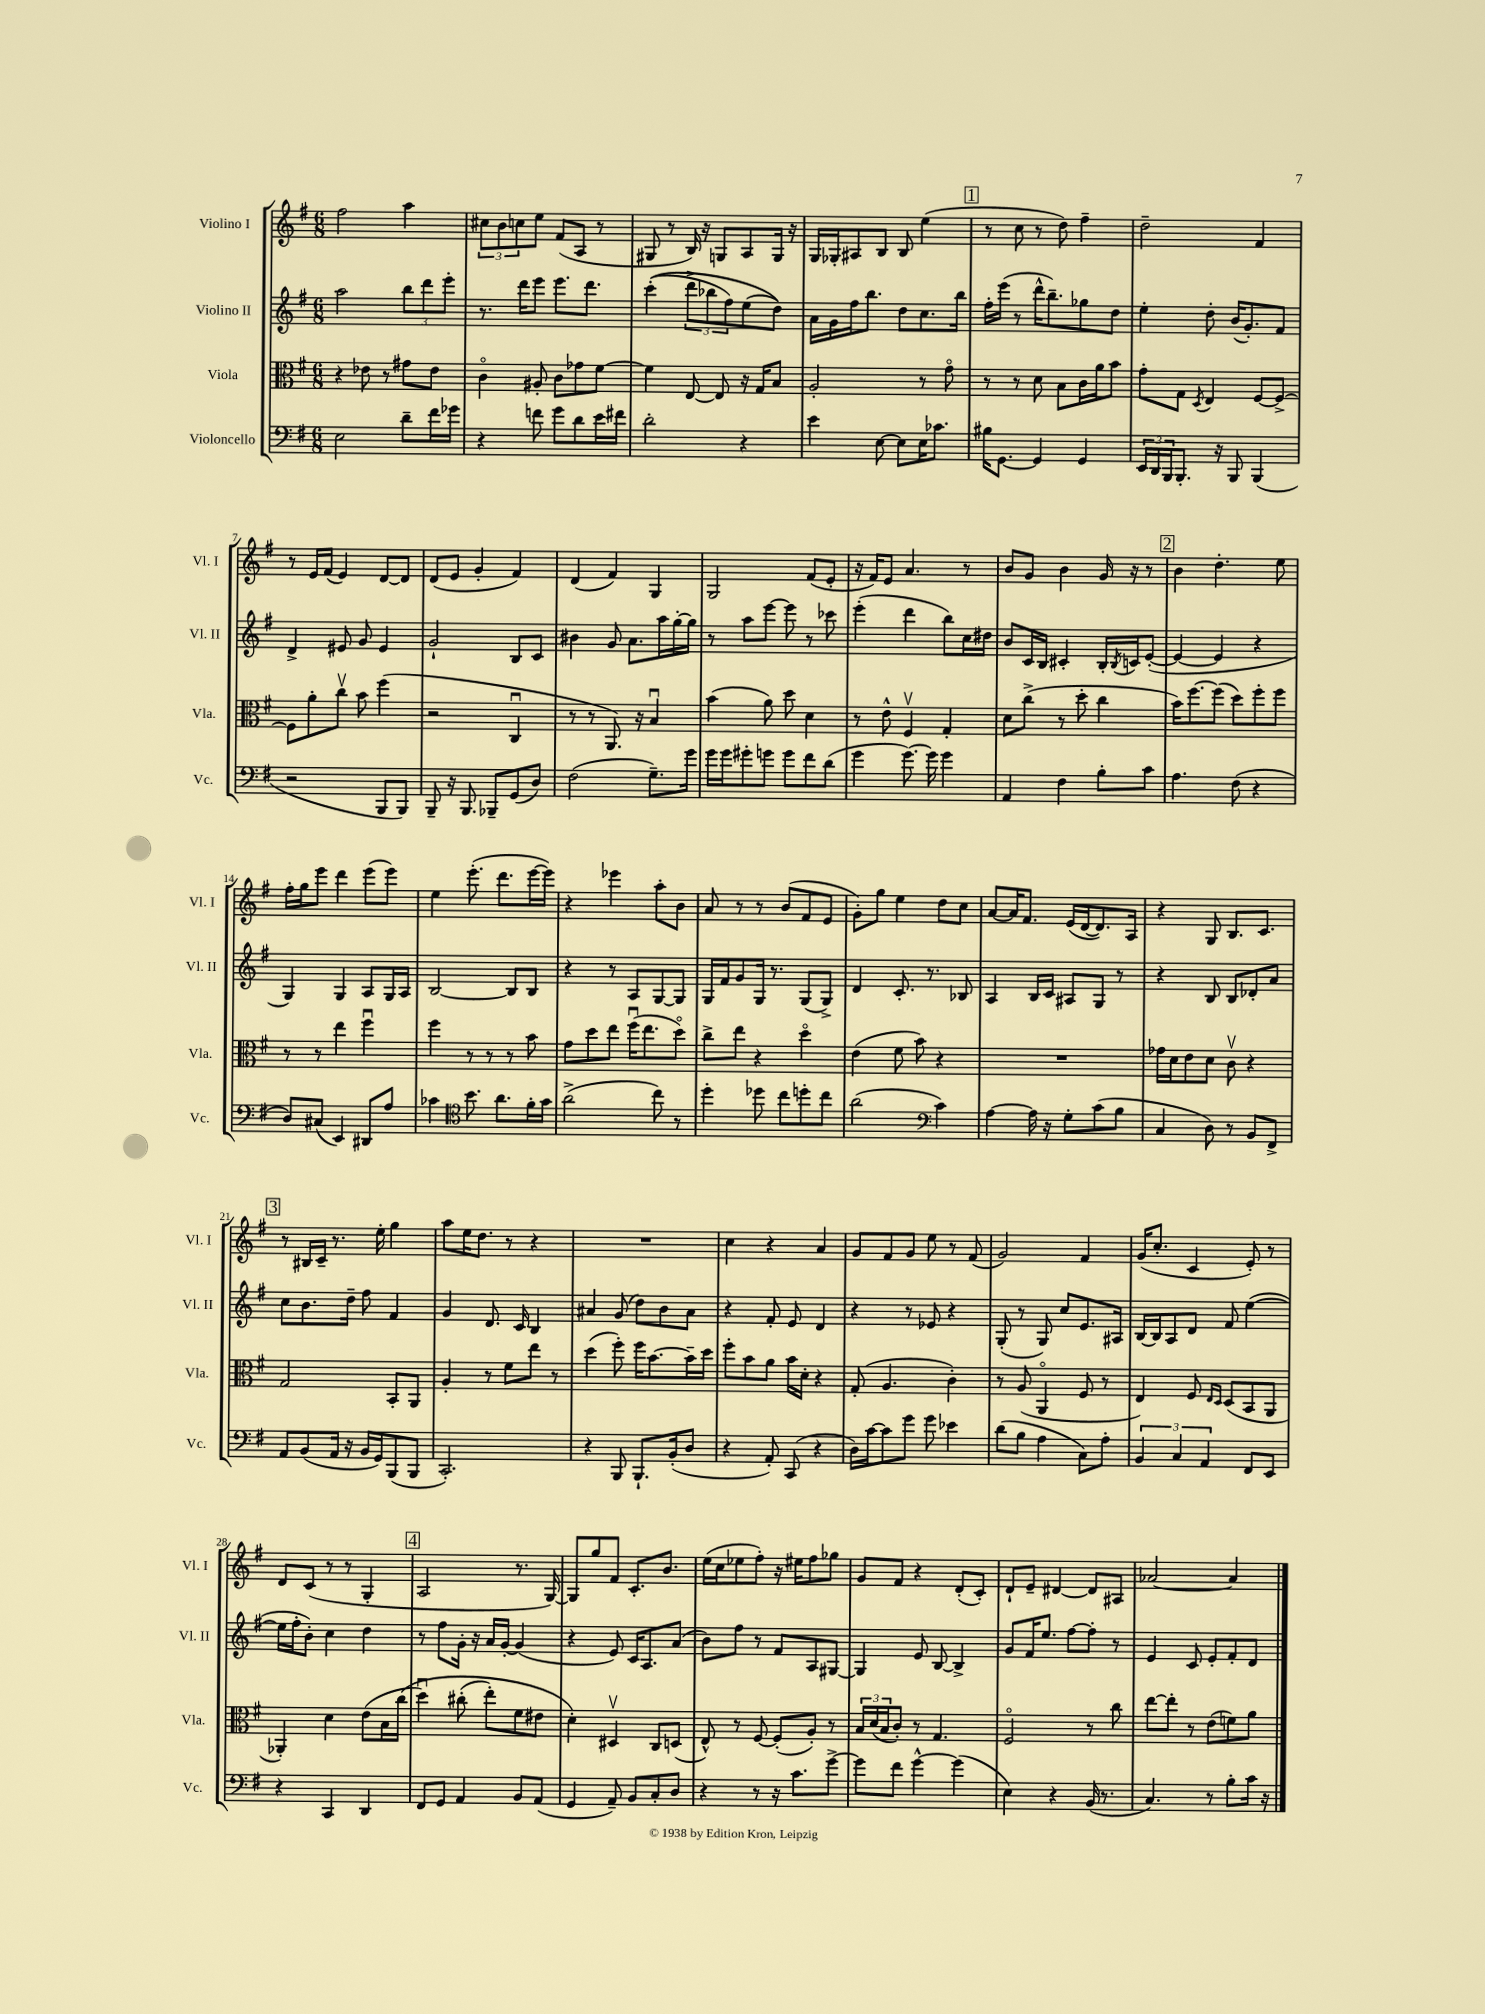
<<
\new StaffGroup <<
\new Staff = "s0" \with { instrumentName = "Violino I" shortInstrumentName = "Vl. I" } {
    \clef treble \key g \major \numericTimeSignature \time 6/8
    fis''2 a''4 |
    \tuplet 3/2 { cis''8 b'8 c''8 } e''8 fis'8( a8 r8 |
    gis8 r8 b16) r16 g8 a8 g16 r16 |
    g16 ges16-. ais8 b8 b8 e''4( |
    \mark \markup { \box "1" } r8 c''8 r8 d''8) fis''4-- |
    d''2-- fis'4 |
    r8 e'16 fis'16( e'4) d'8~ d'8 |
    d'8( e'8 g'4-. fis'4) |
    d'4( fis'4) g4 |
    g2 fis'8( e'8-. |
    r16 fis'16) e'8 a'4. r8 |
    b'8 g'8 b'4 g'16 r16 r8 |
    \mark \markup { \box "2" } b'4 d''4.-. e''8 |
    fis''16-. g''16 e'''8 d'''4 e'''8( e'''8) |
    e''4 e'''8.-.( d'''8. e'''16~ e'''16) |
    r4 ees'''4 a''8-. b'8 |
    a'8 r8 r8 b'8( fis'8 e'8 |
    g'8-.) g''8 e''4 d''8 c''8 |
    a'8~ a'16 fis'8. e'16( d'16~ d'8.) a16 |
    r4 g8 b8. c'8. |
    \mark \markup { \box "3" } r8 bis16 c'16-- r8. e''16-. g''4 |
    a''8 e''16 d''8. r8 r4 |
    R2. |
    c''4 r4 a'4 |
    g'8 fis'8 g'8 e''8 r8 fis'8( |
    g'2) fis'4 |
    g'16( c''8.-. c'4 e'8-.) r8 |
    d'8 c'8( r8 r8 g4-. |
    \mark \markup { \box "4" } a2 r8. g16~) |
    g8 g''8 fis'8 c'8.-. b'8. |
    e''16( c''16 ees''8 fis''8-.) r16 eis''16 fis''8 ges''8 |
    g'8 fis'8 r4 d'8-.( c'8-.) |
    d'8-! e'8-- dis'4~ dis'8 ais8 |
    aes'2~ aes'4 \bar "|." |
}
\new Staff = "s1" \with { instrumentName = "Violino II" shortInstrumentName = "Vl. II" } {
    \clef treble \key g \major \numericTimeSignature \time 6/8
    a''2 \tuplet 3/2 { b''8 d'''8 e'''8-. } |
    r8. d'''16 e'''8 e'''8. d'''8. |
    c'''4-.(\( \tuplet 3/2 { d'''8-> bes''8 fis''8) } e''8( d''8)\) |
    a'16 g'16 fis''16 b''8. d''8 c''8. b''16 |
    \mark \markup { \box "1" } fis''16-. e'''16( r8 d'''16-^ b''8.--) ges''8 d''8 |
    e''4-. d''8-. b'16( g'8.-.) fis'8 |
    d'4-> eis'8 g'8 eis'4 |
    g'2-! b8 c'8 |
    bis'4 g'8 a'8. a''16 g''16~-. g''16 |
    r8 a''8 e'''8~ e'''8 r8 ces'''8 |
    e'''4-.( d'''4 b''8) c''16 dis''16 |
    b'8 c'16 b16 cis'4-. b16-. \acciaccatura { b8 } c'16 e'8~-.( |
    \mark \markup { \box "2" } e'4~ e'4 r4 |
    g4) g4 a8 g16 a16 |
    b2~ b8 b8 |
    r4 r8 a8 g8~ g8 |
    g16 fis'16 g'8 g16 r8. g8( g8->) |
    d'4 c'8.-. r8. bes8 |
    a4 b16 c'16 ais8 g8 r8 |
    r4 b8 b8 des'8-. a'8 |
    \mark \markup { \box "3" } c''8 b'8. d''16-- fis''8 fis'4 |
    g'4 d'8. c'16 b4 |
    ais'4 g'8( d''8) b'8 ais'8 |
    r4 fis'8-. e'8 d'4 |
    r4 r8 ees'8 r4 |
    g8-.( r8 g8) c''8 e'8. ais16 |
    b16~ b16 a8 d'8 fis'8 e''4~( |
    e''16 fis''16-. b'8-.) c''4 d''4 |
    \mark \markup { \box "4" } r8 fis''8 g'16-. r16 a'16 g'16~-. g'4( |
    r4 e'8) c'16 a8. a'8( |
    b'8) fis''8 r8 fis'8 a8 gis8~ |
    gis4 e'8 b8~ b4-> |
    g'8 fis'16 e''8. fis''8~ fis''8-. r8 |
    e'4 c'8 e'8-. fis'8-. d'8 \bar "|." |
}
\new Staff = "s2" \with { instrumentName = "Viola" shortInstrumentName = "Vla." } {
    \clef alto \key g \major \numericTimeSignature \time 6/8
    r4 ees'8 r8 gis'8 ees'8 |
    c'4\flageolet ais8-. c'8 ges'8 fis'8~ |
    fis'4 e8~ e8 r16 g16 b8 |
    a2-. r8 g'8\flageolet |
    \mark \markup { \box "1" } r8 r8 d'8 b8 c'16 a'16 b'8 |
    g'8-. g8 \acciaccatura { d8 } e4 fis8~ fis8~-> |
    fis8 a'8-. c''8\upbow b'8 fis''4( |
    r2 c4\downbow |
    r8 r8 a,8.) r16 b4\downbow |
    b'4( a'8) d''8 d'4 |
    r8 e'8-^ fis4\upbow g4-. |
    d'8 c''8->( r8 d''8-. c''4 |
    \mark \markup { \box "2" } b'16) fis''8.~ fis''8( d''8) fis''8-. fis''8 |
    r8 r8 e''4 fis''4\downbow |
    fis''4 r8 r8 r8 b'8 |
    g'8 d''8 e''8 fis''16\downbow( e''8. d''8\flageolet) |
    c''8-> e''8 r4 d''4\flageolet |
    e'4( fis'8 b'8) r4 |
    R2. |
    ges'16 d'16 e'8 d'8 c'8\upbow r4 |
    \mark \markup { \box "3" } g2 b,8-. a,8 |
    a4-. r8 fis'8 e''8 r8 |
    d''4( fis''8-.) fis''16 b'8.~ b'16-- d''16 |
    fis''8-. b'8 a'8 b'16 d'16-. r4 |
    g8-.( a4. c'4-.) |
    r8 a8( a,4\flageolet fis8 r8 |
    e4) fis8 \grace { e16 d16 } d8( b,8 a,8 |
    aes,4-.) d'4 e'8( b16 c''16\( |
    \mark \markup { \box "4" } d''4\downbow) cis''8-.( e''8-.) fis'8 eis'8 |
    d'4-.\) dis4\upbow c8 d8( |
    e8-^) r8 fis8~ fis8-.( a8-.) r8 |
    \tuplet 3/2 { b16 d'16( b16 } c'8-.) r8 g4. |
    fis2\flageolet r8 c''8 |
    e''8~ e''8-. r8 e'8( f'8) a'8 \bar "|." |
}
\new Staff = "s3" \with { instrumentName = "Violoncello" shortInstrumentName = "Vc." } {
    \clef bass \key g \major \numericTimeSignature \time 6/8
    e2 d'8-- fis'16 ges'16 |
    r4 f'8 g'8 d'8 e'16 fis'16 |
    d'2-. r4 |
    e'4 e8~ e8 e16 ces'8. |
    \mark \markup { \box "1" } bis16 g,8.~ g,4 g,4 |
    \tuplet 3/2 { e,16 d,16 b,,16 } b,,8.-. r16 b,,8 b,,4( |
    r2 b,,8 b,,8) |
    b,,8-- r16 b,,8. bes,,8-- g,8( d8) |
    fis2( g8.--) g'16 |
    g'16 g'16 gis'8-. g'8 g'8 fis'8 d'8( |
    g'4 g'8.~) g'16 g'4 |
    a,4 fis4 b8-. c'8 |
    \mark \markup { \box "2" } a4. fis8( r4 |
    d8) cis8( e,4) dis,8 a8 |
    ces'4 \clef tenor b'8. a'8. fis'16-. g'16 |
    a'2->( c''8) r8 |
    d''4-. des''8 c''8 d''8-. c''8 |
    a'2( \clef bass c'4) |
    a4~ a16 r16 g8-. c'8( b8 |
    c4 d8) r8 b,8 fis,8-> |
    \mark \markup { \box "3" } a,8 b,8( a,16 r16 b,16 g,16) b,,8( b,,8 |
    c,2.-.) |
    r4 b,,8 b,,8.-! b,16-.( d8 |
    r4 a,8-.) c,8( r4 |
    d16) c'16~ c'8 g'8 g'8 ees'4 |
    d'8( b8 a4 c8) a8-. |
    \tuplet 3/2 { b,4 c4 a,4 } fis,8 e,8 |
    r4 c,4 d,4 |
    \mark \markup { \box "4" } fis,8 g,8 a,4 b,8 a,8( |
    g,4 a,8--) b,8 c8-. d8 |
    r4 r8 r16 c'8. g'8~-> |
    g'8 fis'8 g'4~-^ g'4( |
    e4) r4 b,16( r8. |
    c4.) r8 b8-. c'16 r16 \bar "|." |
}
>>
>>
